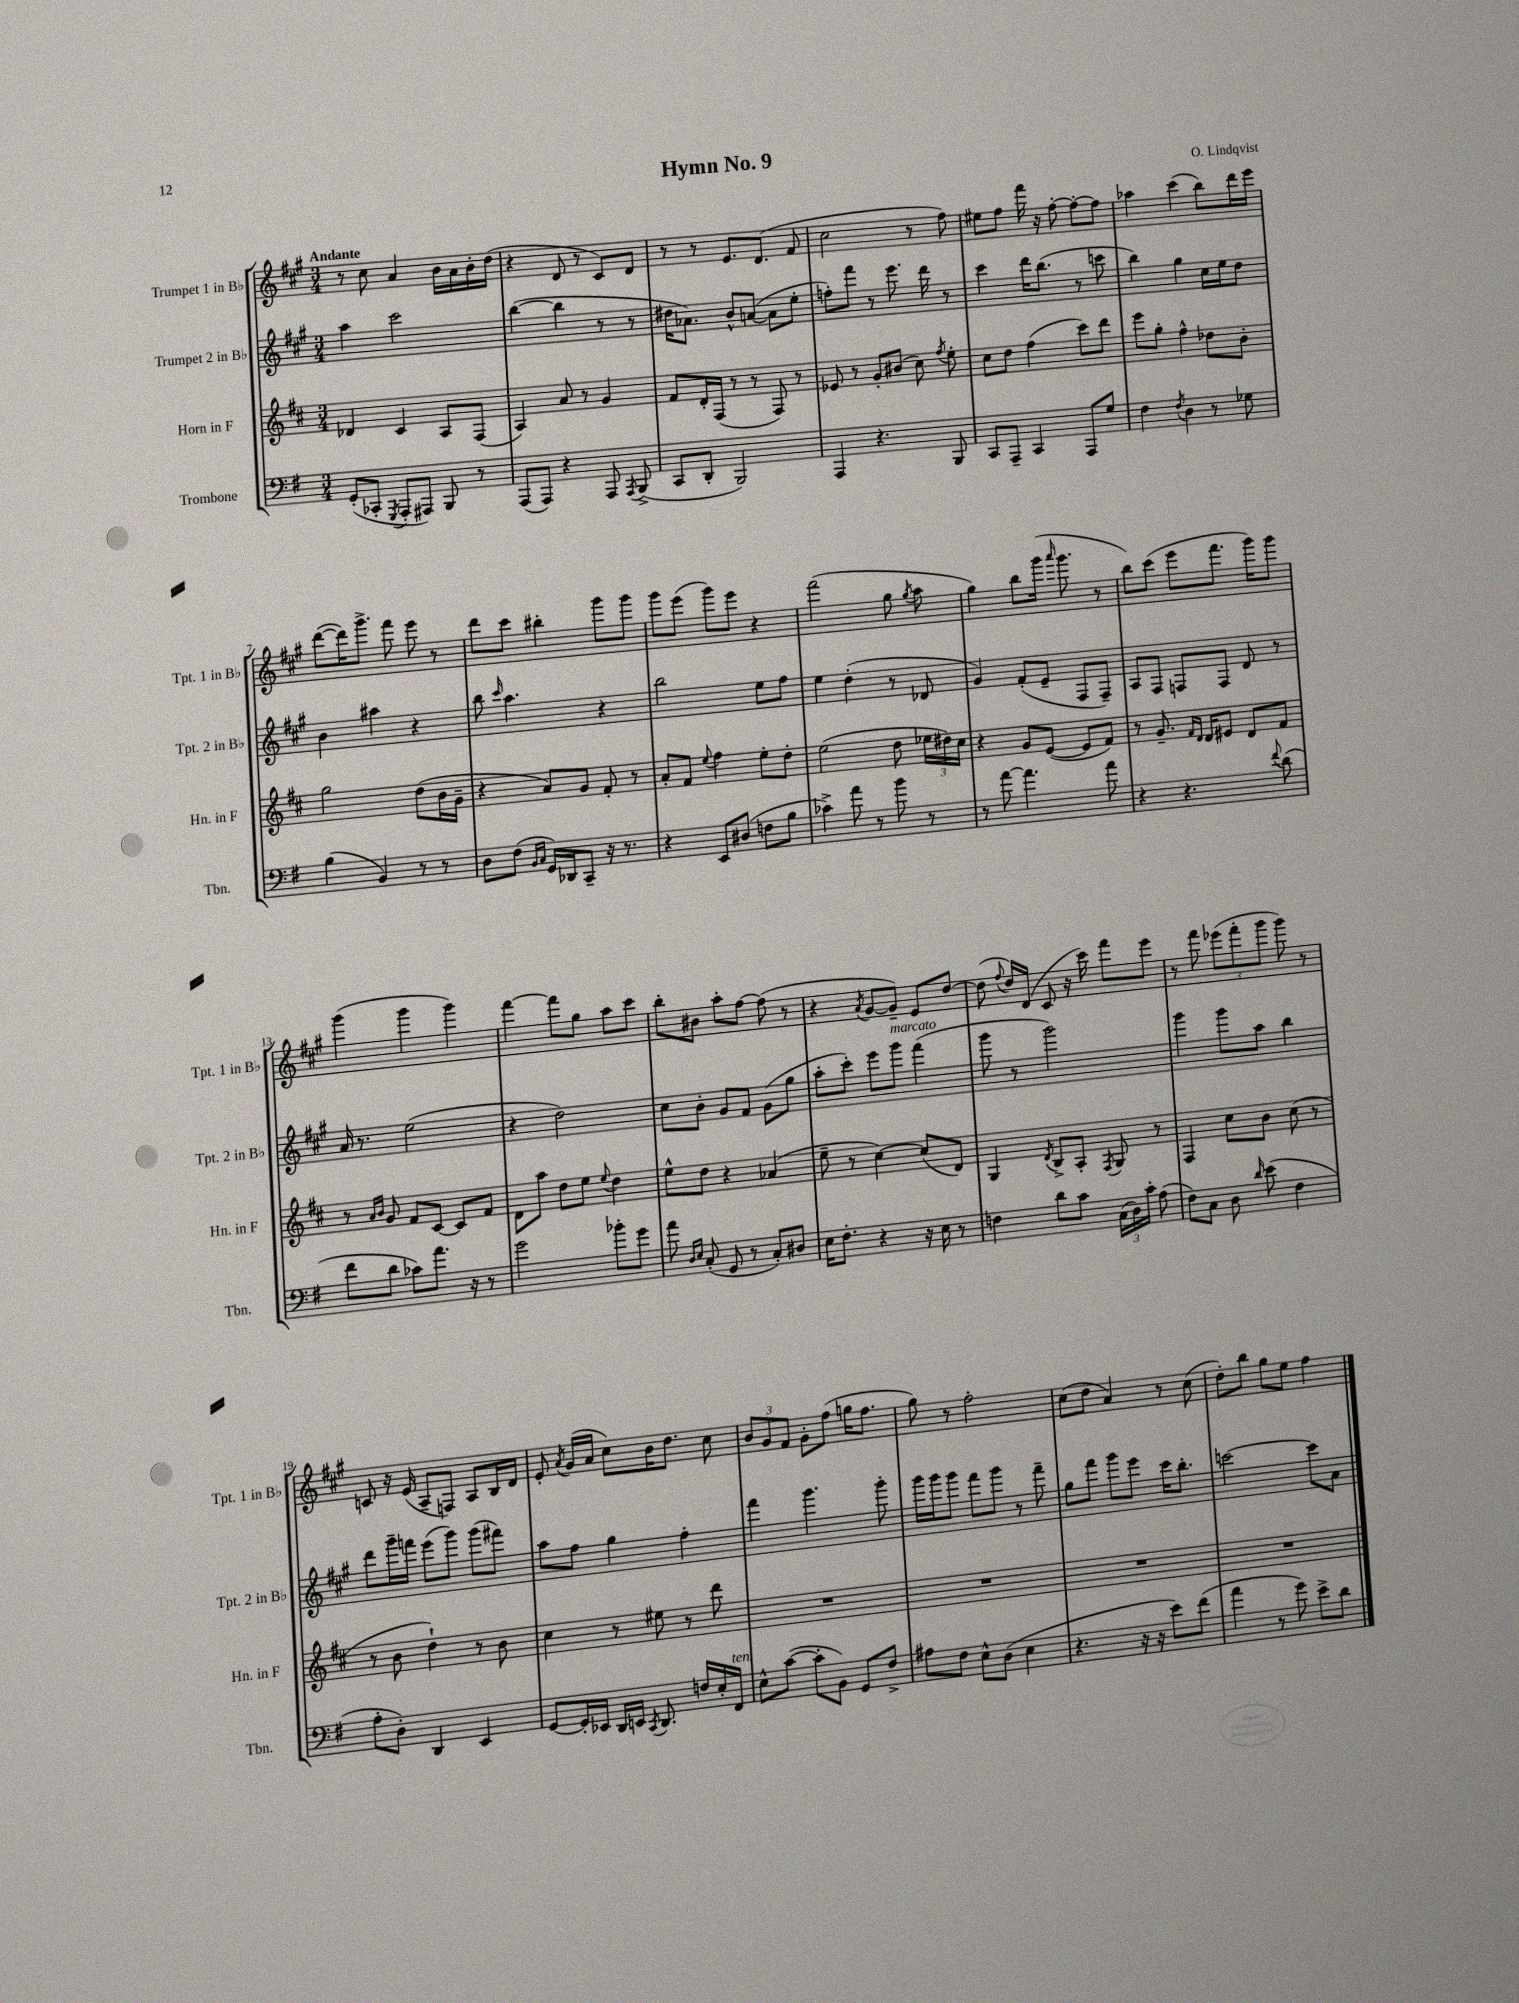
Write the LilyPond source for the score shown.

\header { title = "Hymn No. 9" composer = "O. Lindqvist" }
<<
\new StaffGroup <<
\new Staff = "s0" \with { instrumentName = "Trumpet 1 in Bb" shortInstrumentName = "Tpt. 1 in Bb" } {
    \clef treble \key a \major \numericTimeSignature \time 3/4 \tempo "Andante"
    \autoBeamOff r8 cis''8 a'4 b'16[ a'16 b'16-. d''16]( |
    r4 d'8 r8 cis'8[) d'8] |
    r8 r8 e'8.[ d'8.]( fis'8 |
    cis''2 r8 fis''8) |
    eis''8[ fis''8] fis'''16 r16 fis''8~-. fis''8[~-. fis''8] |
    aes''4 cis'''4( b''8[) d'''16 e'''16] |
    d'''8[~( d'''16) gis'''8.]-> fis'''8 e'''8 r8 |
    d'''8[ cis'''8] bis''4-. gis'''8[ gis'''8] |
    gis'''8[ e'''8]( gis'''8[) e'''8] r4 |
    fis'''2( gis''8 \acciaccatura { gis''8 } a''8 |
    gis''4) b''8[ gis'''16]( \grace { a'''16 } gis'''8. r8 |
    b''8[) cis'''8]( e'''8[ fis'''8.] gis'''16[) gis'''8] |
    gis'''4( gis'''4 gis'''4) |
    fis'''4~ fis'''8[ gis''8] a''8[ cis'''8] |
    b''8[-. bis'8] a''8[-. fis''8]~ fis''8( r8 |
    r4 \acciaccatura { a'8 } gis'8[~ gis'8]--) e'8[ d''8]~ |
    d''8( \appoggiatura { fis''8 } d''16[) d'16]( cis'8 r16 cis'''16) fis'''8[ e'''8] |
    r8 fis'''8 \tuplet 3/2 { ees'''8[( fis'''8-. gis'''8] } gis'''8) r8 |
    c'8 r16 e'16( a8[-- f8]) a8[ b16 d'16] |
    e'8-. \acciaccatura { a'8 } gis'16[( a'16] cis''8[) b'16 d''8.] cis''8 |
    \tuplet 3/2 { b'8[ gis'8 fis'8] } gis'8[-. fis''8]( g''16[ fis''8.] |
    gis''8) r8 fis''2-. |
    cis''8[( d''8] a'4) r8 cis''8( |
    d''8[-.) b''8] gis''8[ e''8] fis''4 \bar "|." |
}
\new Staff = "s1" \with { instrumentName = "Trumpet 2 in Bb" shortInstrumentName = "Tpt. 2 in Bb" } {
    \clef treble \key a \major \numericTimeSignature \time 3/4
    \autoBeamOff a''4 cis'''2 |
    b''4~( b''4 r8 r8 |
    dis''16[ aes'8.]) b'8[-^ a'8]~( a'8[ e''8]-. |
    f''8[-.) fis'''8] r8 e'''8. d'''16 r8 |
    cis'''4 d'''16[ b''8.]( r8 c'''8 |
    b''4) gis''4 cis''16[ e''16 d''8] |
    b'4 ais''4 r4 |
    b''8 \grace { cis'''16 } a''4. r4 |
    b''2 e''8[ fis''8] |
    e''4 d''4-.( r8 des'8 |
    gis'4) fis'8[-.( e'8]-- fis8[ fis8]--) |
    a8[ fis8] f8[ f8] d'8 r8 |
    a'16 r8. e''2( |
    r4 d''2) |
    cis''8[ b'8]-. gis'8[ fis'8] gis'8[( gis''8] |
    a''8[-. cis'''8]-.) e'''8[ gis'''8]^\markup { \italic "marcato" } fis'''4( |
    gis'''8 r8 gis'''2) |
    gis'''4 gis'''8[ a''8] b''4 |
    d'''8[ gis'''16-- f'''16] e'''8[( gis'''8]) gis'''8[( fis'''8]) |
    a''8[ fis''8] gis''4 fis''4-. |
    fis'''4 gis'''4. gis'''8-. |
    gis'''16[ gis'''16 gis'''8] fis'''8[ gis'''8] r8 fis'''8-- |
    gis''8[ fis'''8] gis'''8[ e'''8] cis'''16[ b''8.]-. |
    c'''2~ c'''8[ a'8] \bar "|." |
}
\new Staff = "s2" \with { instrumentName = "Horn in F" shortInstrumentName = "Hn. in F" } {
    \clef treble \key d \major \numericTimeSignature \time 3/4
    \autoBeamOff des'4 cis'4 a8[ fis8]( |
    a4) a'8 r8 g'4 |
    fis'8[ d'16-. fis16]( r8 r8 fis8) r8 |
    ees'8 r8 g'8[-. bis'8]( cis''8) \acciaccatura { fis''8 } e''8-. |
    cis''8[ d''8] fis''4( cis'''8[) d'''8] |
    e'''8[ g''8]-. fis''4-^ des''8[ b'8]-. |
    g''2 d''8[( b'16 g'16]-- |
    r4 a'8[) g'8] fis'8-. r8 |
    a'8[-. fis'8] \appoggiatura { e''8 } fis''4 e''8[-. d''8]-. |
    e''2( d''8 \tuplet 3/2 { ees''16[ dis''16) cis''16] } |
    r4 g'8[ e'8]~( e'8[ fis'8]) |
    r8 g'8.-- \grace { fis'16[ d'16] } d'16[ eis'8] d'8[ fis'8] |
    r8 \grace { a'16[ b'16] } g'8 fis'8[ cis'8]~ cis'8[ fis'8] |
    d'8[ a''8] d''8[ e''8] \appoggiatura { e''8 } d''4 |
    e''8[-^ d''8] r4 aes'4( |
    e''8-- r8 cis''4~) cis''8[( d'8]) |
    g4 \acciaccatura { d'8 } b8[-> a8]-. \acciaccatura { fis8 } g8 r8 |
    fis4 cis''8[ b'8] cis''8( r8 |
    r8 b'8 d''4-!) r8 b'8 |
    cis''4 r8 eis''8 r8 d'''8 |
    R2. |
    R2. |
    R2. |
    R2. \bar "|." |
}
\new Staff = "s3" \with { instrumentName = "Trombone" shortInstrumentName = "Tbn." } {
    \clef bass \key g \major \numericTimeSignature \time 3/4
    \autoBeamOff g,8[-.( ces,8]-. \acciaccatura { g,,8 } a,,8[-. ais,,8]) b,,8 r8 |
    a,,8[( a,,8]) r4 a,,8 \acciaccatura { a,,8 } b,,8->( |
    c,8[ d,8]-. b,,2) |
    a,,4 r4. b,,8 |
    c,8[ a,,8]-- c,4 a,,8[ g8] |
    fis4 \acciaccatura { fis8 } d4 r8 ges8 |
    b4( b,4) r8 r8 |
    d8[ fis8]( \grace { b,16[ c16] } g,16[) des,16 c,8]-- r16 r8. |
    r4 e,8[ dis8]( f8[ b8] |
    ces'4->) a'8 r8 b'8 r8 |
    r8 a'8~ a'4. a'8 |
    r4 r4. \appoggiatura { fis'8 } d'8( |
    fis'8[ d'8] ces'8[) a'8.] r16 r8 |
    g'2 bes'8[-. g'8] |
    a'8 \grace { d16[ e16] } c8-.( g,8 r8 c8[-.) dis8] |
    e16[ fis8.]-. r4 r16 e16 r8 |
    f4 d'8[ c'8] \tuplet 3/2 { c16[( d16) c'16]-. } a8( |
    fis8[) c8] d8 \grace { d'16 } e'8( fis4 |
    a8[-. d8]-.) d,4 e,4 |
    g,8[~ g,16-. ees,16] d,16[ e,16] \acciaccatura { c,8 } d,8. f16[ e16-. fis,16]^\markup { \italic "ten." } |
    e8[-^ c'8]~( c'8[-. b,8]) g,8[ fis8]-> |
    ais8[ fis8] e8[-^ d8]( e4 |
    r4. r16 r16 e'8[) fis'8]( |
    a'4 r8 g'8) e'8[-> d'8] \bar "|." |
}
>>
>>
